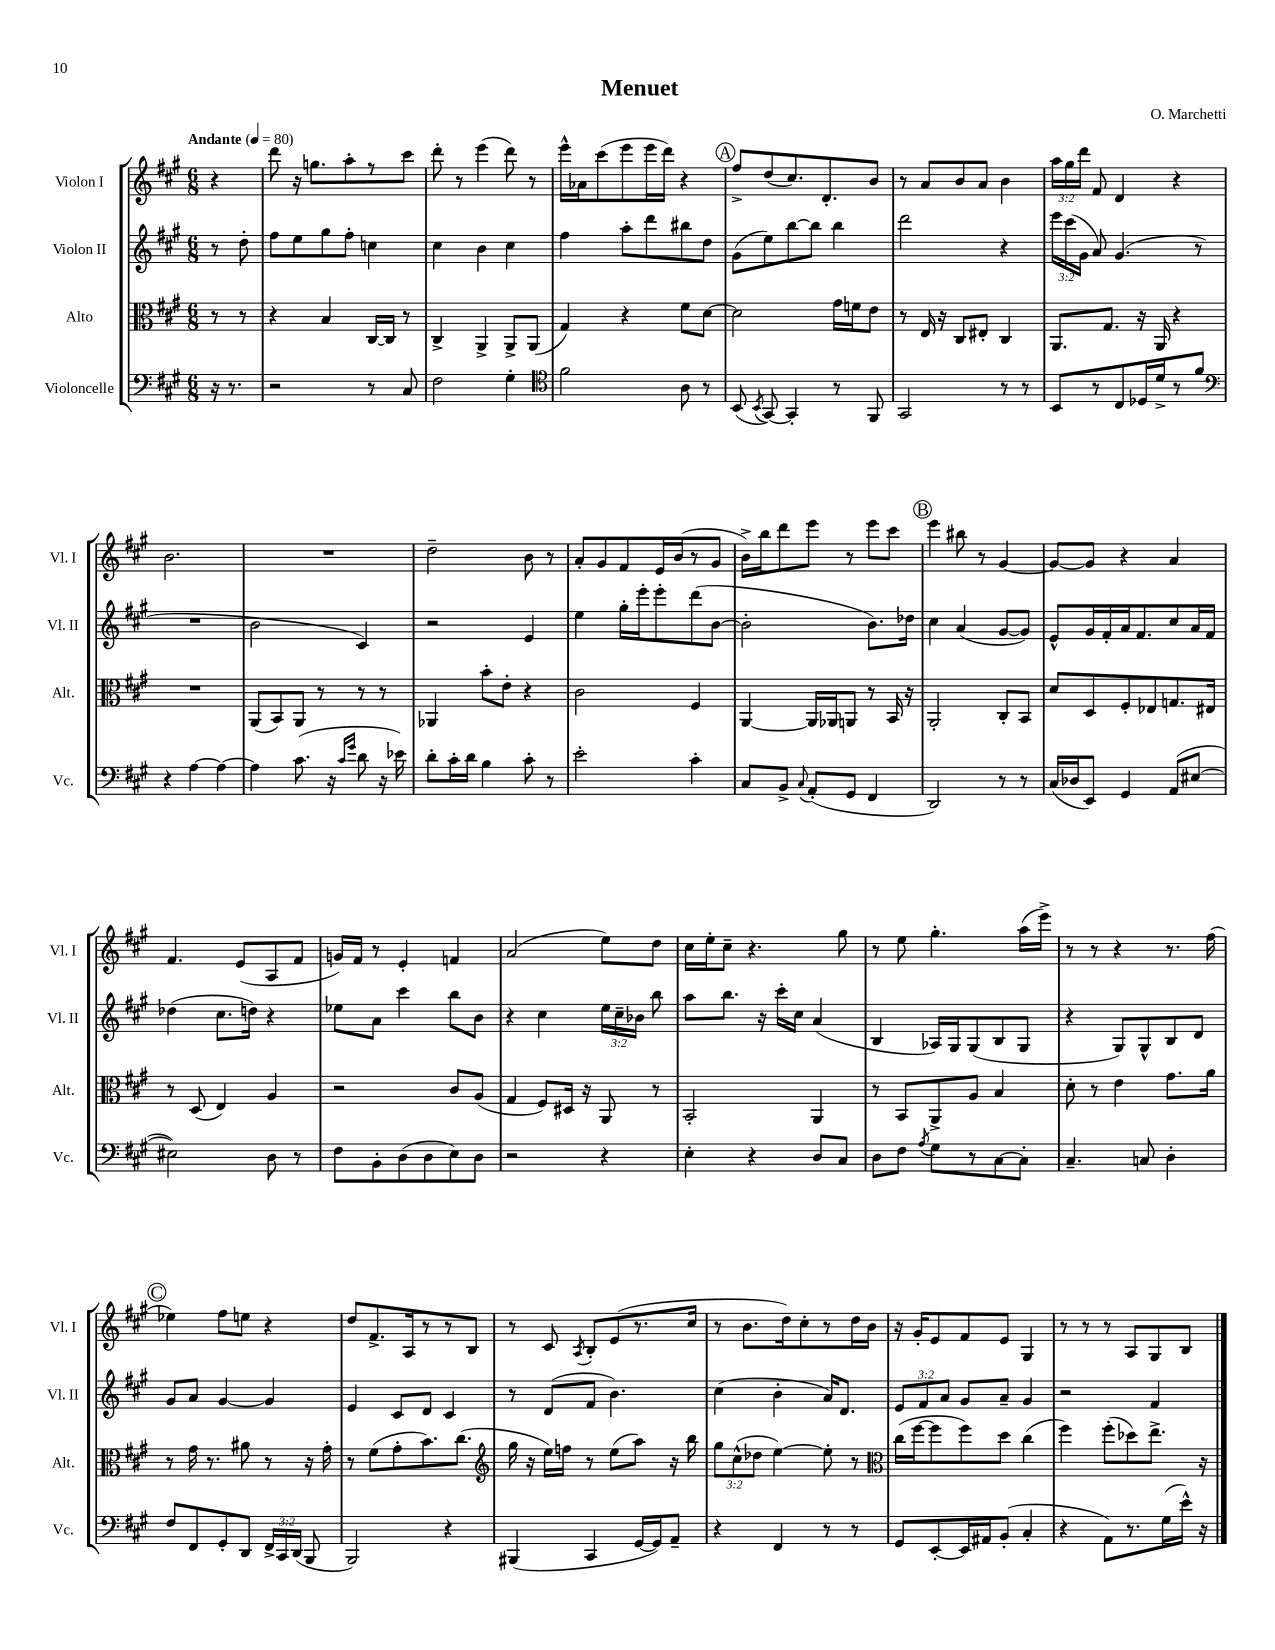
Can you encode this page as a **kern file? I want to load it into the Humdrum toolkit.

**kern	**kern	**kern	**kern
*staff4	*staff3	*staff2	*staff1
*clefF4	*clefC3	*clefG2	*clefG2
*k[f#c#g#]	*k[f#c#g#]	*k[f#c#g#]	*k[f#c#g#]
*M6/8	*M6/8	*M6/8	*M6/8
*MM80	*MM80	*MM80	*MM80
16r	8r	8r	4r
8.r	.	.	.
.	8r	8dd'\	.
=	=	=	=
2r	4r	8ff#\L	8ddd\
.	.	8ee\	16r
.	.	.	8.gg\L
.	4B/	8gg#\	.
.	.	8ff#'\J	8aa'\
8r	[16C#/LL	4cc\	8r
.	16C#/]JJ	.	.
8C#/	8r	.	8ccc#\J
=	=	=	=
2F#\	4C#^/	4cc#\	8ddd'\
.	.	.	8r
.	4AA^/	4b\	(4eee\
4G#'\	8AA^/L	4cc#\	8ddd\)
.	(8AA/J	.	8r
=	=	=	=
*clefC4	*	*	*
2f#\	4G#/)	4ff#\	16eee^^\LL
.	.	.	16a-\J
.	.	.	(8ccc#\
.	4r	8aa'\L	8eee\
.	.	8ddd\	16eee\L
.	.	.	16ddd\JJ)
8A\	8f#\L	8bb#\	4r
8r	[8d\J	8dd\J	.
=	=	=	=
(8BB/	2d\]	(8g#\L	8ff#^/L
8qBB/	.	.	.
[8GG#/)	.	8ee\)	(8dd/
4GG#'/]	.	[8bb\	8.cc#/)
.	.	8bb\]J	.
.	.	.	8.d'/
8r	16g#\LL	4bb\	.
.	16f\J	.	.
8FF#/	8e\J	.	8b/J
=	=	=	=
2GG#/	8r	2ddd\	8r
.	16E/	.	8a/L
.	16r	.	.
.	8C#/L	.	8b/
.	8E#'/J	.	8a/J
8r	4C#/	4r	4b\
8r	.	.	.
=	=	=	=
8BB/L	8.AA/L	24eee\LL	24aa\LL
.	.	(24ccc#\	24gg#\
.	.	24g#\JJ	24ddd\JJ
8r	.	8a/)	8f#/
.	8.G#/J	.	.
8C#/	.	(4.g#/	4d/
16D-/L	16r	.	.
16d^/J	16AA/	.	.
8r	4r	.	4r
8f#/J	.	8r	.
=	=	=	=
*clefF4	*	*	*
4r	2.r	2.r	2.b\
[4A\	.	.	.
4A\_	.	.	.
=	=	=	=
4A\]	(8AA/L	2b\	2.r
.	8BB/)	.	.
(8.c#\	8AA/J	.	.
.	8r	.	.
16r	.	.	.
16qqc#/LL	.	.	.
16qqg#/JJ	.	.	.
8d\	8r	4c#/)	.
16r	8r	.	.
16e-\)	.	.	.
=	=	=	=
8d'\L	4AA-/	2r	2dd~\
16c#'\L	.	.	.
16d\JJ	.	.	.
4B\	8b'\L	.	.
.	8e'\J	.	.
8c#'\	4r	4e/	8b\
8r	.	.	8r
=	=	=	=
2e'\	2c#\	4ee\	8a'/L
.	.	.	8g#/
.	.	16gg#'\LL	8f#/
.	.	16eee'\J	.
.	.	8eee'\	16e/L
.	.	.	(16b/J
4c#'\	4F#/	(8ddd\	8r
.	.	[8b\J	8g#/J
=	=	=	=
8C#/L	[4AA/	2b'\]	16b^\LL)
.	.	.	16bb\J
8BB^/J	.	.	8ddd\
8qqC#/	.	.	.
(8AA'/L	16AA/]LL	.	8eee\J
.	16AA-/J	.	.
8GG#/J	8AA/J	.	8r
4FF#/	8r	8.b\L)	8eee\L
.	16BB/	.	8ccc#\J
.	16r	16dd-\Jk	.
=	=	=	=
2DD/)	2AA'/	4cc#\	4eee\
.	.	(4a/	8bb#\
.	.	.	8r
8r	8C#'/L	[8g#/L	[4g#/
8r	8BB/J	8g#/]J)	.
=	=	=	=
(16C#/LL	8d/L	8e^^/L	8g#/_L
16D-/J	.	.	.
8EE/J)	8D/	16g#/L	8g#/]J
.	.	16f#'/	.
4GG#/	8F#'/	16a/J	4r
.	.	8.f#/	.
.	8E-/	.	.
(8AA/L	8.G/	8cc#/	4a/
[8E#/J	.	16a/L	.
.	16E#/Jk	16f#/JJ	.
=	=	=	=
2E#\])	8r	(4dd-\	4.f#/
.	(8D/	.	.
.	4E/)	8.cc#\L	.
.	.	.	(8e/L
.	.	16dd\Jk)	.
8D\	4A/	4r	8A/
8r	.	.	8f#/J
=	=	=	=
8F#\L	2r	8ee-\L	16g/LL)
.	.	.	16f#/JJ
8BB'\	.	8a\J	8r
(8D\	.	4ccc#\	4e'/
8D\	.	.	.
8E\)	8c#/L	8bb\L	4f/
8D\J	(8A/J	8b\J	.
=	=	=	=
2r	4G#/	4r	(2a/
.	8F#/L)	4cc#\	.
.	16D#/Jk	.	.
.	16r	.	.
4r	8AA/	24ee\LL	8ee\L)
.	.	24cc#~\	.
.	.	24b-\JJ	.
.	8r	8bb\	8dd\J
=	=	=	=
4E'\	2BB'/	8aa\L	16cc#\LL
.	.	.	16ee'\J
.	.	8.bb\J	8cc#~\J
4r	.	.	4.r
.	.	16r	.
.	.	16ccc#'\LL	.
.	.	16cc#\JJ	.
8D/L	4AA/	(4a/	.
8C#/J	.	.	8gg#\
=	=	=	=
8D\L	8r	4B/	8r
8F#\J	8BB/L	.	8ee\
8qA/	.	.	.
8G#\L	8AA^/	16A-/LL)	4.gg#'\
.	.	16G#/J	.
8r	8A/J	(8G#/	.
[8C#\	4B/	8B/	.
8C#'\]J	.	8G#/J	(16aa\LL
.	.	.	16eee^\JJ)
=	=	=	=
4.C#~/	8d'\	4r	8r
.	8r	.	8r
.	4e\	8G#/L)	4r
8C/	.	8G#^^/	.
4D'\	8.g#\L	8B/	8.r
.	.	8d/J	.
.	16a\Jk	.	(16ff#\
=	=	=	=
8F#/L	8r	8g#/L	4ee-\)
8FF#/	16g#\	8a/J	.
.	8.r	.	.
8GG#'/	.	[4g#/	8ff#\L
8DD/J	8a#\	.	8ee\J
24FF#^/LL	8r	4g#/]	4r
24CC#/	.	.	.
(24DD/JJ	.	.	.
8BBB/	16r	.	.
.	16g#'\	.	.
=	=	=	=
2BBB/)	8r	4e/	8dd/L
.	(8f#\L	.	8.f#^/
.	8g#'\	8c#/L	.
.	.	.	16A/k
.	8.b\)	8d/J	8r
4r	.	4c#/	8r
.	(8.cc#\J	.	.
.	.	.	8B/J
=	=	=	=
*	*clefG2	*	*
(4BBB#/	16gg#\	8r	8r
.	16r	.	.
.	16ee\LL)	(8d/L	8c#/
.	16ff\JJ	.	.
.	.	.	8qA/
4CC#/	8r	8f#/J	8B'/L
.	(8ee\L	4.b\)	(8e/
[16GG#/LL	8aa\J)	.	8.r
16GG#/]J)	.	.	.
8AA~/J	16r	.	.
.	16bb\	.	16cc#/Jk
=	=	=	=
4r	12gg#\L	(4cc#\	8r
.	(12cc#^^\	.	.
.	.	.	8.b\L
.	12dd-\J	.	.
4FF#/	[4ee\)	4b'\	.
.	.	.	16dd\k)
.	.	.	8cc#'\
8r	8ee'\]	16a/LK)	8r
.	.	8.d/J	.
8r	8r	.	16dd\L
.	.	.	16b\JJ
=	=	=	=
*	*clefC3	*	*
8GG#/L	(16cc#\LL	12e/L	16r
.	[16ff#\J	.	16g#'/LK
.	.	12f#/	.
[8EE'/	8ff#\]	.	8e/
.	.	12a/J	.
16EE/]L	8ff#\)	8g#/L	8f#/
16AA#/J	.	.	.
(8BB'/J	8dd\J	8a~/J	8e/J
4C#'/	(4cc#\	4g#/	4G#/
=	=	=	=
4r	4ff#\)	2r	8r
.	.	.	8r
8AA\L)	(8ff#'\L	.	8r
8.r	8dd-\)	.	8A/L
.	8.ee^\J	4f#/	8G#/
(16G#\L	.	.	.
16e^^\JJ)	.	.	8B/J
16r	16r	.	.
==	==	==	==
*-	*-	*-	*-
